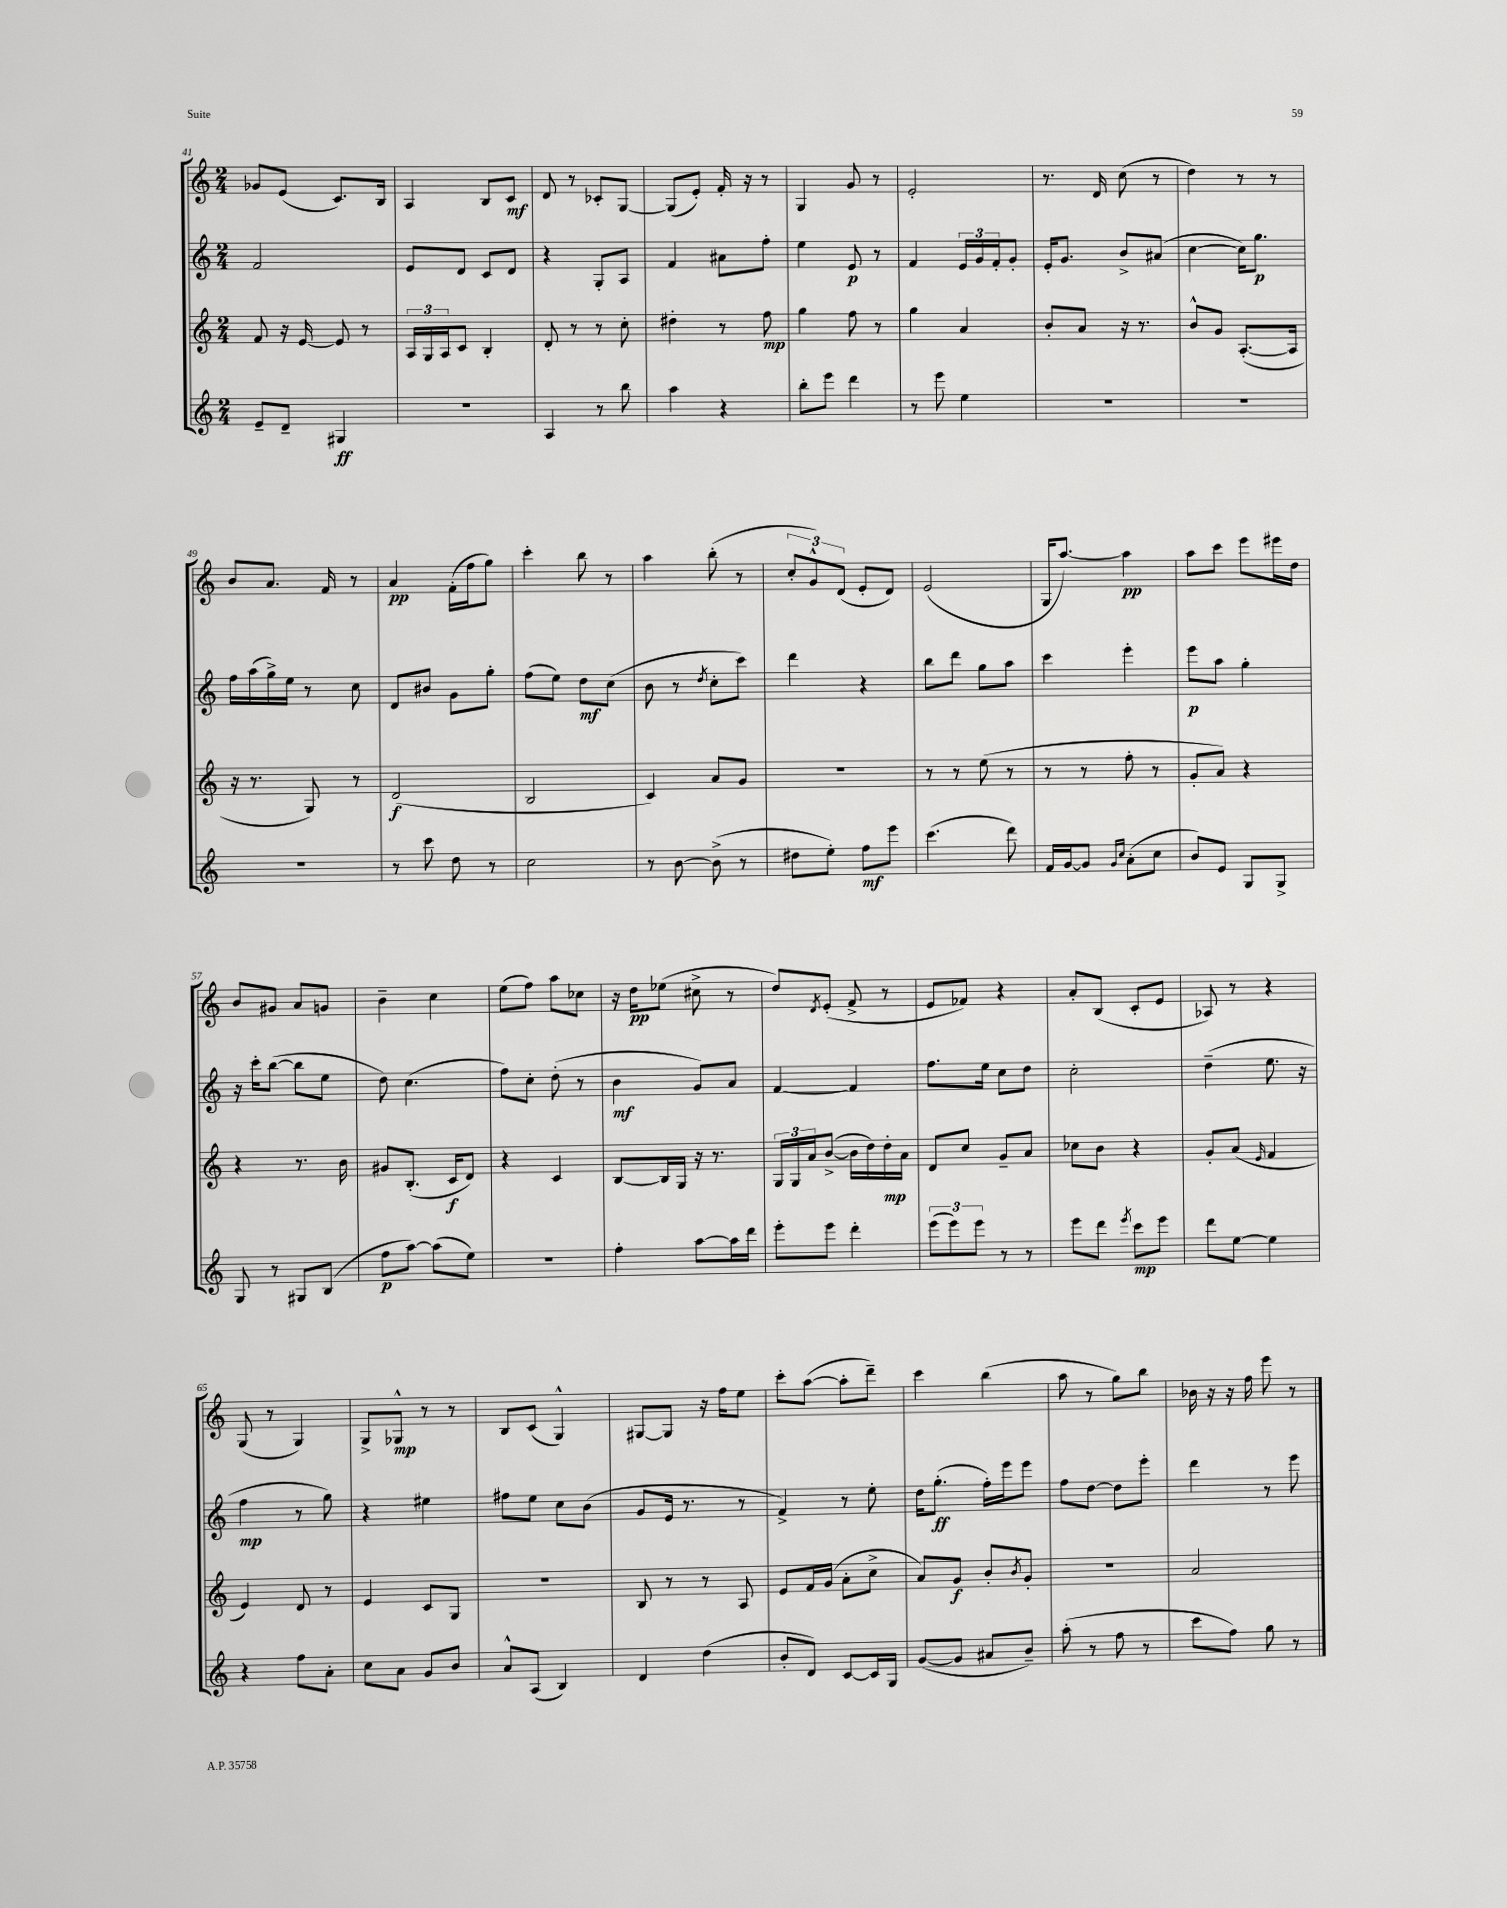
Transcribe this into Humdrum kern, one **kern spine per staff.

**kern	**kern	**kern	**kern
*staff4	*staff3	*staff2	*staff1
*clefG2	*clefG2	*clefG2	*clefG2
*k[]	*k[]	*k[]	*k[]
*M2/4	*M2/4	*M2/4	*M2/4
8e~	8f	2f	8g-
8d~	16r	.	(8e
.	[16e	.	.
4G#	8e]	.	8.c)
.	8r	.	.
.	.	.	16B
=	=	=	=
2r	24A	8e	4A
.	24G	.	.
.	24A	.	.
.	8c	8d	.
.	4B'	8c	8B
.	.	8d	8c
=	=	=	=
4A	8d'	4r	8d
.	8r	.	8r
8r	8r	8G'	8c-'
8bb	8cc'	8A	[8G
=	=	=	=
4aa	4dd#'	4f	(8G]
.	.	.	8e')
4r	8r	8a#	16f'
.	.	.	16r
.	8ff	8ff'	8r
=	=	=	=
8bb'	4gg	4ee	4G
8eee	.	.	.
4ddd	8ff	8e	8g
.	8r	8r	8r
=	=	=	=
8r	4gg	4f	2e'
8eee	.	.	.
4ee	4a	24e	.
.	.	24g	.
.	.	24f'	.
.	.	8g'	.
=	=	=	=
2r	8b'	16e'	8.r
.	.	8.g	.
.	8a	.	.
.	.	.	16d
.	16r	8b^	(8cc
.	8.r	.	.
.	.	(8a#	8r
=	=	=	=
2r	8b^^	[4cc	4dd)
.	8g	.	.
.	([8.A'	16cc])	8r
.	.	8.gg	.
.	.	.	8r
.	16A]	.	.
=	=	=	=
2r	16r	16ff	8b
.	8.r	(16aa	.
.	.	16gg^)	8.a
.	.	16ee	.
.	8G)	8r	.
.	.	.	16f
.	8r	8cc	8r
=	=	=	=
8r	(2d	8d	4a
8ccc	.	8b#	.
8dd	.	8g	(16f'
.	.	.	16ff
8r	.	8gg'	8gg)
=	=	=	=
2cc	2B	(8ff	4ccc'
.	.	8ee)	.
.	.	8dd	8bb
.	.	(8cc	8r
=	=	=	=
8r	4c)	8b	4aa
[8b	.	8r	.
.	.	8qdd	.
(8b^]	8a	8cc'	(8bb'
8r	8g	8ccc)	8r
=	=	=	=
8dd#	2r	4ddd	12cc'
.	.	.	12g^^)
8ee')	.	.	.
.	.	.	(12d
8ff	.	4r	8e'
8eee	.	.	8d)
=	=	=	=
(4.ccc	8r	8bb	(2e
.	8r	8ddd	.
.	(8ee	8gg	.
8ddd)	8r	8aa	.
=	=	=	=
16f	8r	4ccc	16G
[16g	.	.	[8.aa)
8g]	8r	.	.
16qqg	.	.	.
16qqcc	.	.	.
(8a'	8ff'	4eee'	4aa]
8cc	8r	.	.
=	=	=	=
8b)	8g'	8eee	8aa
8e	8a)	8aa	8ccc
8G	4r	4gg'	8eee
8G^	.	.	16eee#
.	.	.	16dd
=	=	=	=
8G	4r	16r	8b
.	.	16ccc'	.
8r	.	([8bb	8g#
8G#	8.r	8bb]	8a
(8B	.	8ee	8g
.	16b	.	.
=	=	=	=
8ff	8g#	8dd)	4b~
[8aa)	(8.B'	(4.cc	.
(8aa]	.	.	4cc
.	16c	.	.
8ee)	8d)	.	.
=	=	=	=
2r	4r	8ff)	(8ee
.	.	8cc'	8ff)
.	4c	(8dd'	8aa
.	.	8r	8cc-
=	=	=	=
4ff'	[8B	4b	16r
.	.	.	16dd
.	16B]	.	(8ee-
.	16G	.	.
[8aa	16r	8g)	8cc#^
.	8.r	.	.
16aa]	.	8a	8r
16ddd	.	.	.
=	=	=	=
8eee'	24G	[4f	8dd)
.	24G	.	.
.	24a	.	.
.	.	.	8qd
8eee	([8b^	.	(8e'
4ddd'	16b]	4f]	8f^
.	16dd)	.	.
.	16dd'	.	8r
.	16a	.	.
=	=	=	=
(12eee	8d	8.ff	8e
12eee)	.	.	.
.	8cc	.	8f-)
12eee	.	.	.
.	.	16ee	.
8r	8g~	8cc	4r
8r	8a	8dd	.
=	=	=	=
8eee	8cc-	2cc'	8a'
8ddd	8b	.	(8B
8qeee	.	.	.
8ccc	4r	.	8c'
8eee	.	.	8e
=	=	=	=
8ddd	8g'	(4dd~	8A-)
[8ee	(8a	.	8r
.	16qqe	.	.
4ee]	4f	8.ee	4r
.	.	16r	.
=	=	=	=
4r	4e)	4ff	(8G
.	.	.	8r
8ff	8d	8r	4G)
8a'	8r	8gg)	.
=	=	=	=
8cc	4e	4r	8G^
8a	.	.	8G-^^
8g	8c	4ee#	8r
8b	8G	.	8r
=	=	=	=
8a^^	2r	8ff#	8B
(8A	.	8ee	(8c
4B)	.	8cc	4G^^)
.	.	(8b	.
=	=	=	=
4d	8B	8g	[8G#
.	8r	16e	8G#]
.	.	8.r	.
(4dd	8r	.	16r
.	.	.	16ff
.	8A	8r	8ee
=	=	=	=
8b'	8e	4f^)	8ccc'
8d)	16f	.	([8aa
.	(16g	.	.
[8c	8a'	8r	8aa']
16c]	8cc^	8ee'	8ddd~)
16G	.	.	.
=	=	=	=
([8g	8a)	16dd	4ccc
.	.	(8.gg'	.
8g]	8g	.	.
8a#	8b'	16ff')	(4bb
.	.	16eee	.
.	8qb	.	.
8b~)	8g'	8eee	.
=	=	=	=
(8aa'	2r	8ff	8aa
8r	.	[8dd	8r
8ff	.	8dd]	8gg)
8r	.	8eee'	8bb
=	=	=	=
8ccc	2a	4ddd	16b-
.	.	.	16r
8ff)	.	.	16r
.	.	.	16ff
8gg	.	8r	8eee
8r	.	8eee	8r
==	==	==	==
*-	*-	*-	*-
